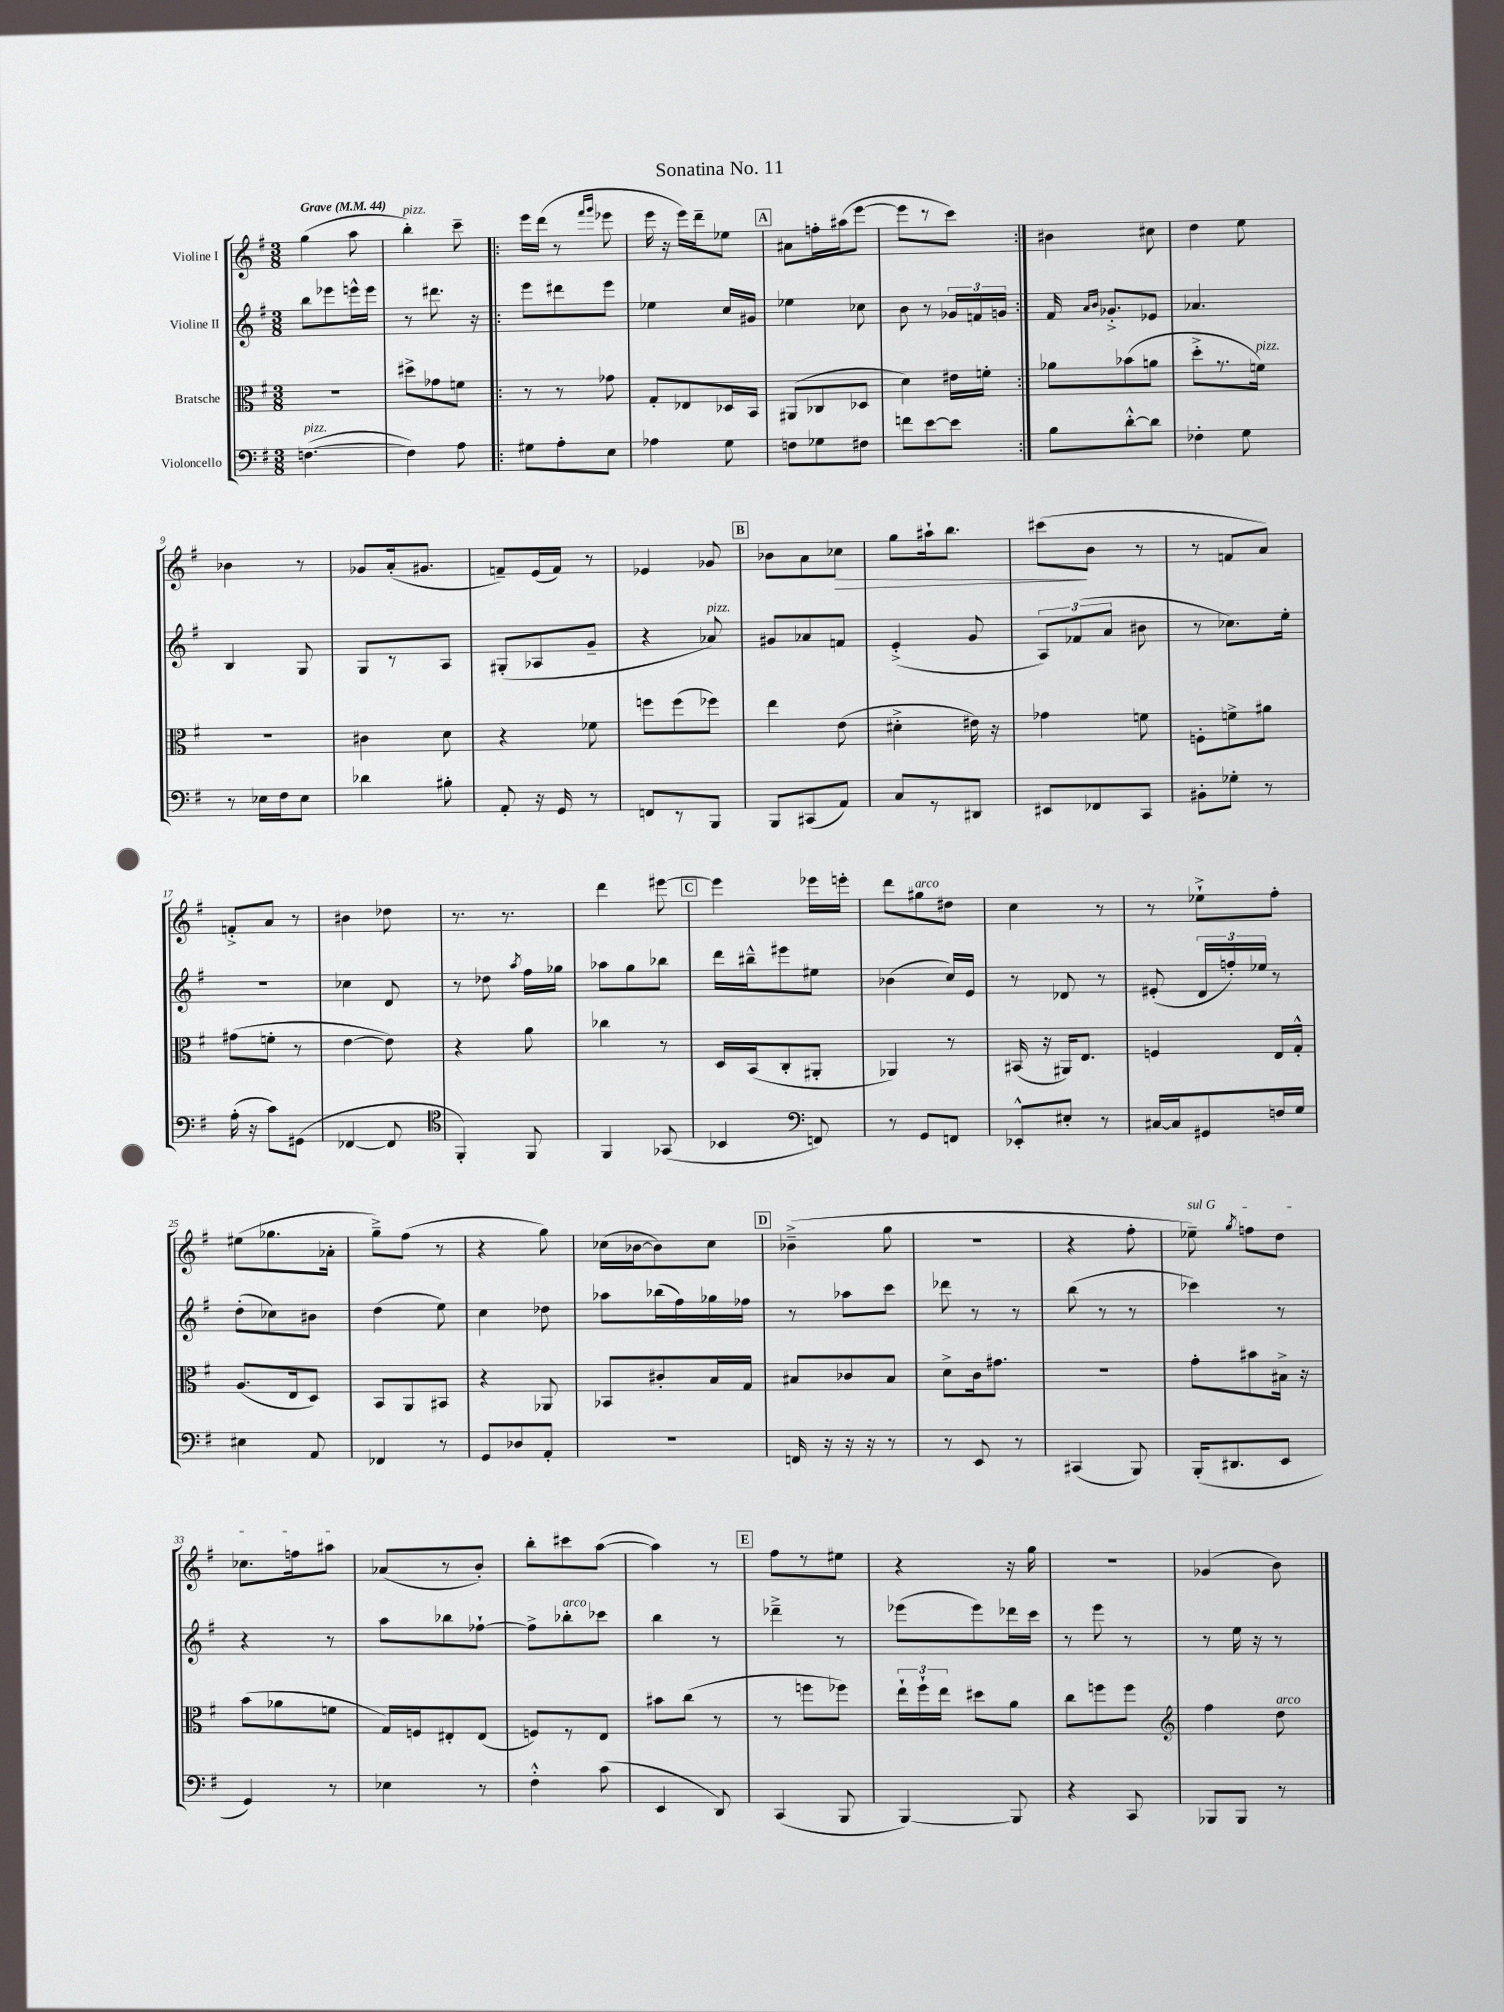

**kern	**kern	**kern	**kern	**dynam
*part4	*part3	*part2	*part1	*part1
*staff4	*staff3	*staff2	*staff1	*staff1
*I"Violoncello	*I"Bratsche	*I"Violine II	*I"Violine I	*
*clefF4	*clefC3	*clefG2	*clefG2	*
*k[f#]	*k[f#]	*k[f#]	*k[f#]	*
*M3/8	*M3/8	*M3/8	*M3/8	*
*MM44	*MM44	*MM44	*MM44	*
=1	=1	=1	=1	=1
!	!	!	!LO:TX:a:B:t=Grave	!
!LO:TX:a:i:t=pizz.	!	!	!	!
([4.Fn\	4.r	8bb\L	(4gg\	.
.	.	8eee-X\	.	.
.	.	16eeen^^\L	8aa\	.
.	.	16eee\JJ	.	.
=2	=2	=2	=2	=2
!	!	!	!LO:TX:a:i:t=pizz.	!
4F\])	8dd#X^\L	8r	4bb'\)	.
.	8g-X\	8.ddd#X\	.	.
8A\	8fn\J	.	8ccc~\	.
.	.	16r	.	.
=3!|:	=3!|:	=3!|:	=3!|:	=3!|:
8G#X\L	8r	8eee\L	16eee\LL	.
.	.	.	(16ddd\JJ	.
8A'\	8r	8ddd#X\	8r	.
.	.	.	16qqfff#/LL	.
.	.	.	16qqggg/JJ	.
8E\J	8g-X\	8eee\J	8eee-X\	.
=4	=4	=4	=4	=4
4A-X\	8G'/L	4ee-X\	16eee\	.
.	.	.	16r	.
.	8E-X/	.	16eee\LL)	.
.	.	.	16ddd~\J	.
8G\	16D-X/L	16cc/LL	8ee-X\J	.
.	16BB/JJ	16g#X/JJ	.	.
!!LO:REH:place=s1:t=A
=5	=5	=5	=5	=5
8Fn\L	(8AA#X/L	4ee-X\	8a#X\L	.
8G-X\	8C-X/	.	16ffn'\L	.
.	.	.	(16aa#X\J	.
8F#X\J	8D-X/J	8cc-X\	[8eee\J	.
=6	=6	=6	=6	=6
8fn\L	4d\)	8b\	8eee\L]	.
[8e\	.	8r	8r	.
8e\J]	16e#X\LL	24g-X/LL	8ccc\J)	.
.	.	24fn/	.	.
.	16fn'\JJ	.	.	.
.	.	24gn/JJ	.	.
=7:|!	=7:|!	=7:|!	=7:|!	=7:|!
8B\L	8a-X\L	16f#/	4b#X\	.
.	.	16qqa/LL	.	.
.	.	16qqb/JJ	.	.
.	.	8.g-X'^/L	.	.
[8d'^^\	(8b-X\	.	.	.
8d\J]	8an\J	8e-X/J	8cc#X\	.
=8	=8	=8	=8	=8
4F-X'\	8dd'^\L	4.a-X/	4dd\	.
.	8.r	.	.	.
8G\	.	.	8ee\	.
!	!LO:TX:a:i:t=pizz.	!	!	!
.	16fn\Jk)	.	.	.
!!LO:LB:g=z
=9	=9	=9	=9	=9
8r	4.r	4B/	4b-X\	.
16E-X\LL	.	.	.	.
16F#\J	.	.	.	.
8E-\J	.	8G/	8r	.
=10	=10	=10	=10	=10
4d-X\	4c#X\	8G/L	8g-X/L	.
.	.	8r	(16a'/k	.
.	.	.	8.g#X/J	.
8B#X'\	8d\	8A/J	.	.
=11	=11	=11	=11	=11
8AA'/	4r	(8G#X'/L	8fn~/L)	.
16r	.	8A-X/	(16e/L	.
16GG/	.	.	16f/JJ)	.
8r	8f-X\	8g~/J	8r	.
=12	=12	=12	=12	=12
8FFn/L	8ffn\L	4r	4e-X/	.
8r	(8ff\	.	.	.
!	!	!LO:TX:a:i:t=pizz.	!	!
8BBB/J	8ff-X\J)	8a-X/)	8g-X/	.
!!LO:REH:place=s1:t=B
=13	=13	=13	=13	=13
8BBB/L	4ee\	8g#X/L	8b-X\L	.
(8CC#X/	.	8a-X/	8a\	.
!	!	!	!	!LO:HP:b
8AA/J)	(8e\	8fn/J	8cc-X\J	>
=14	=14	=14	=14	=14
8C/L	4d#X'^\	(4e'^/	8gg\L	.
8r	.	.	16aa#X`\k	.
.	.	.	8.bb\J	.
8DD#X/J	16e#X\)	8g/	.	.
.	16r	.	.	.
=15	=15	=15	=15	=15
8EE#X/L	4g-X\	12A/L)	(8ccc#X\L	.
.	.	(12f-X/	.	.
8FF-X/	.	.	8b\J	]
.	.	12a/J	.	.
8CC/J	8fn\	8b#X\	8r	.
=16	=16	=16	=16	=16
8BB#X'\L	8Fn'\L	8r	8r	.
8G-X'\J	8fn^\	8.cc-X\L)	8fn/L	.
8r	8a#X\J	.	8a/J)	.
.	.	16ee'\Jk	.	.
!!LO:LB:g=z
=17	=17	=17	=17	=17
(16A'\	(8g#X\L	4.r	8fn'^/L	.
16r	.	.	.	.
8c\L)	8fn'\J	.	8a/J	.
(8GG#X\J	8r	.	8r	.
=18	=18	=18	=18	=18
[4FF-X/	[4e\	4cc-X\	4b#X\	.
8FF-/]	8e\])	8d/	8dd-X\	.
=19	=19	=19	=19	=19
*clefC4	*	*	*	*
4FF#'/)	4r	8r	8.r	.
.	.	8dd-X\	.	.
.	.	.	8.r	.
.	.	8qaa/	.	.
8FF#/	8a\	16ff#\LL	.	.
.	.	16gg-X\JJ	.	.
=20	=20	=20	=20	=20
4FF#/	4cc-X\	8aa-X\L	4ddd\	.
.	.	8gg\	.	.
(8GG-X/	8r	8bb-X\J	[8eee#X\	.
!!LO:REH:place=s1:t=C
=21	=21	=21	=21	=21
4BB-X/	16D/LL	16ddd\LL	4eee#\]	.
.	(16BB/J	16bb#X~^^\J	.	.
.	8C'/	8eee#X\	.	.
*clefF4	*	*	*	*
8FFn/)	8AA#X'/J	8ee#X\J	16eee-X\LL	.
.	.	.	16eeen'\JJ	.
=22	=22	=22	=22	=22
8r	4AA-X/)	(4b-X\	8ddd\L	.
!	!	!	!LO:TX:a:i:t=arco	!
8GG/L	.	.	8gg#X\	.
8FFn/J	8r	16cc/LL)	8dd#X\J	.
.	.	16e/JJ	.	.
=23	=23	=23	=23	=23
8EE-X'^^/L	(16BB#X/	8r	4cc\	.
.	16r	.	.	.
8E#X'/J	16AA#X/KL)	8d-X/	.	.
.	8.E/J	.	.	.
8r	.	8r	8r	.
=24	=24	=24	=24	=24
[16C#X/LL	4Fn/	(8e#X'/	8r	.
16C#/J]	.	.	.	.
8GG#X/	.	24d/LL	8ee-X`^\L	.
.	.	24ffn'/)	.	.
.	.	24ee-X/JJ	.	.
16Fn/L	16E/LL	8r	8ff#'\J	.
16G/JJ	16G'^^/JJ	.	.	.
!!LO:LB:g=z
=25	=25	=25	=25	=25
4E#X\	(8.A/L	(8dd'\L	(8ee#X\L	.
.	.	8cc-X\)	8.gg-X\	.
.	16E/k	.	.	.
8AA/	8D/J)	8b#X\J	.	.
.	.	.	16a-X'\Jk	.
=26	=26	=26	=26	=26
4FF-X/	8BB/L	(4dd\	8gg~^\L)	.
.	8AA/	.	(8ff#\J	.
8r	8BB#X/J	8ee\)	8r	.
=27	=27	=27	=27	=27
8GG/L	4r	4cc\	4r	.
8D-X/	.	.	.	.
8AA'/J	8AA-X/	8dd-X\	8gg\)	.
=28	=28	=28	=28	=28
4.r	8BB-X/L	8aa-X\L	(16cc-X\LL	.
.	.	.	[16b-X\J	.
.	8c#X'/	(16bb-X\L	8b-\])	.
.	.	16ff#\)	.	.
.	16B/L	16gg-X\	8cc-\J	.
.	16G/JJ	16ff-X\JJ	.	.
!!LO:REH:place=s1:t=D
=29	=29	=29	=29	=29
16FFn/	8B#X/L	8r	(4b-X~^\	.
16r	.	.	.	.
16r	8c-X/	8aa-X\L	.	.
16r	.	.	.	.
8r	8B#/J	8ccc\J	8gg\	.
=30	=30	=30	=30	=30
8r	8d^\L	8ddd-X\	4.r	.
8EE/	16c\k	8r	.	.
.	8.g#X\J	.	.	.
8r	.	8r	.	.
=31	=31	=31	=31	=31
(4CC#X/	4.r	(8bb\	4r	.
.	.	8r	.	.
8BBB/)	.	8r	8ff#'\	.
=32	=32	=32	=32	=32
!	!	!	!LO:TX:a:i:t=sul G	!
(16BBB'/KL	8g'\L	4ccc-X\)	8ee-X~\)	.
8.DD#X/	.	.	.	.
.	.	.	8qgg/	.
.	8b#X\	.	8ffn\L	.
8EE/J	16B#X^\Jk	8r	8dd\J	.
.	16r	.	.	.
!!LO:LB:g=z
=33	=33	=33	=33	=33
4GG/)	(8b\L	4r	8.cc-X\L	.
.	8a-X\	.	.	.
.	.	.	16ffn\k	.
8r	8fn\J	8r	8aa#X\J	.
=34	=34	=34	=34	=34
4E-X\	16G/LL)	8aa\L	(8a-X/L	.
.	16Fn/J	.	.	.
.	8E#X'/	8bb-X\	8r	.
8r	(8E#/J	[8ff-X`\J	8b'/J)	.
=35	=35	=35	=35	=35
4F#'^^\	8Fn/L)	8ff-^\L]	8bb'\L	.
!	!	!LO:TX:a:i:t=arco	!	!
.	8r	8bb-X'\	8ccc#X\	.
(8c\	8E/J	8ccc-X\J	([8aa\J	.
=36	=36	=36	=36	=36
4EE/	8b#X\L	4bb\	4aa\])	.
.	(8cc\J	.	.	.
8DD/)	8r	8r	8r	.
!!LO:REH:place=s1:t=E
=37	=37	=37	=37	=37
(4CC/	8r	4ddd-X~^\	8ff#\L	.
.	8ffn\L	.	8r	.
8BBB/	8ff-X\J)	8r	8ee#X\J	.
=38	=38	=38	=38	=38
[4BBB/)	24ee`\LL	(8eee-X\L	4r	.
.	24ff#`\	.	.	.
.	24ee\JJ	.	.	.
.	8dd#X\L	8eee-\)	.	.
8BBB/]	8a\J	16ddd-X\L	16r	.
.	.	16ccc\JJ	16gg\	.
=39	=39	=39	=39	=39
4r	8cc\L	8r	4.r	.
.	8ffn\	8eee\	.	.
8CC/	8ff\J	8r	.	.
=40	=40	=40	=40	=40
*	*clefG2	*	*	*
8BBB-X/L	4ff#\	8r	(4g-X/	.
8BBB-/J	.	16ee\	.	.
.	.	16r	.	.
!	!LO:TX:a:i:t=arco	!	!	!
8r	8dd\	8r	8b\)	.
==	==	==	==	==
*-	*-	*-	*-	*-
